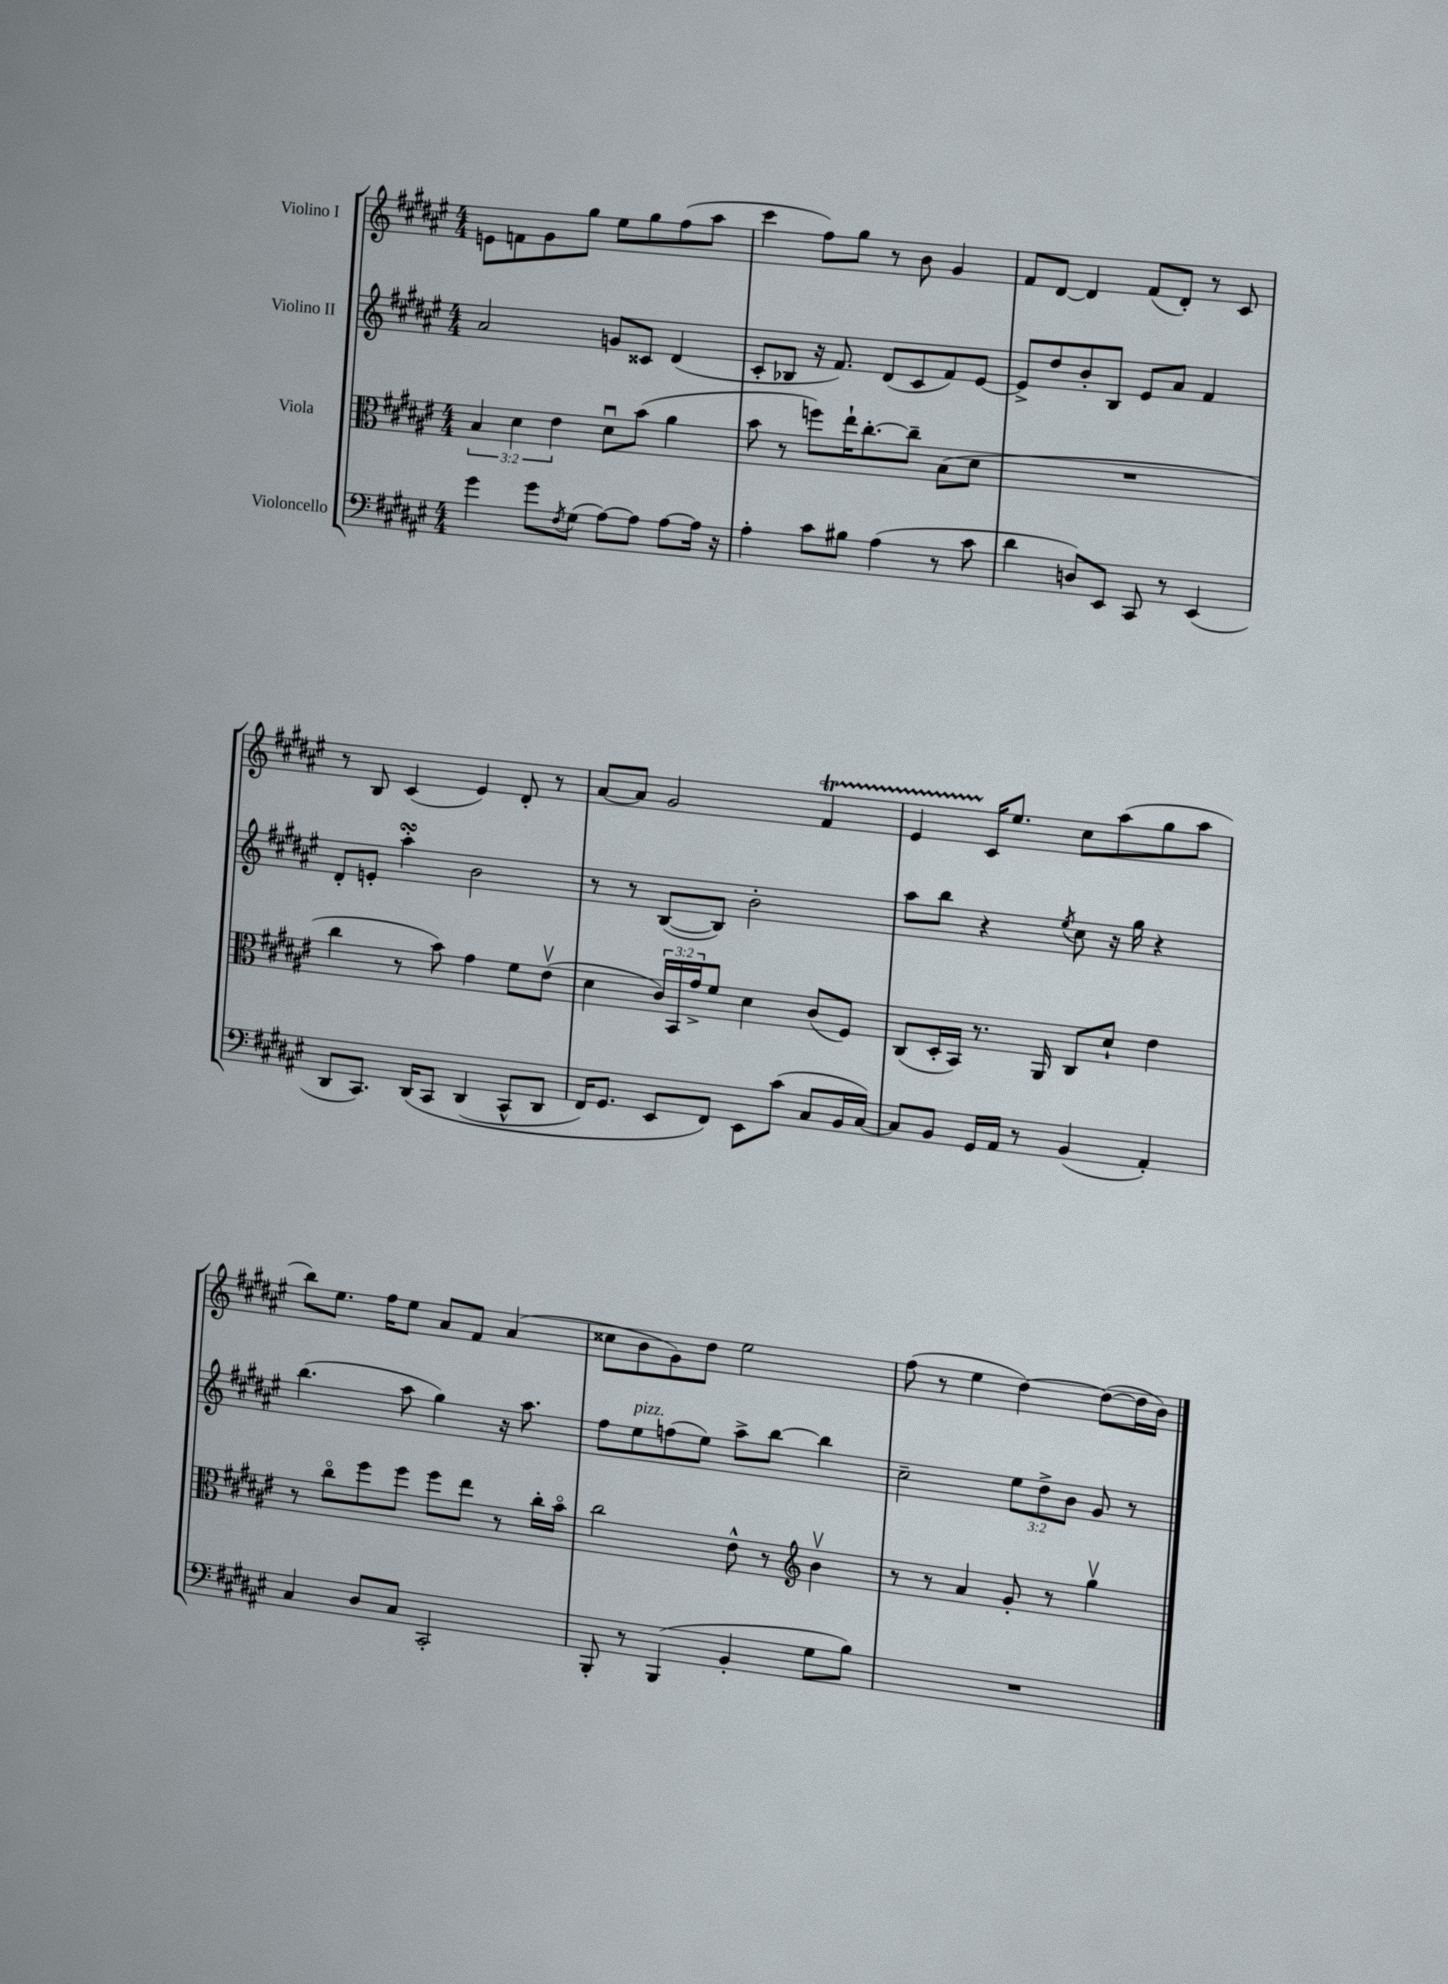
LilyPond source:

<<
\new StaffGroup <<
\new Staff = "s0" \with { instrumentName = "Violino I" } {
    \clef treble \key fis \major \numericTimeSignature \time 4/4
    e'8 f'8 gis'8 gis''8 eis''8 gis''8 fis''8( ais''8 |
    cis'''4 fis''8) gis''8 r8 b'8 gis'4 |
    fis'8 dis'8~ dis'4 fis'8( dis'8-.) r8 cis'8 |
    r8 b8 cis'4( eis'4) dis'8-. r8 |
    ais'8~ ais'8 gis'2 fis'4\startTrillSpan |
    eis'4 cis'16\stopTrillSpan eis''8. cis''8 ais''8( gis''8 ais''8 |
    b''8) eis''8. fis''16 eis''8 ais'8 fis'8 ais'4( |
    cisis''8 b'8 gis'8) dis''8 eis''2 |
    fis''8( r8 eis''4 dis''4~) dis''8~( dis''16 b'16) \bar "|." |
}
\new Staff = "s1" \with { instrumentName = "Violino II" } {
    \clef treble \key fis \major \numericTimeSignature \time 4/4 \override Staff.TupletNumber.text = #tuplet-number::calc-fraction-text
    ais'2 g'8 cisis'8 dis'4( |
    cis'8-. bes8 r16 fis'8.) dis'8( cis'8 fis'8) eis'8~ |
    eis'8-> dis''8 b'8-. b8 eis'8 ais'8 fis'4 |
    dis'8-. e'8-. ais''4-.\turn b'2 |
    r8 r8 b8~( b8) b'2-. |
    ais''8 b''8 r4 \acciaccatura { eis''8 } cis''8 r16 gis''16 r4 |
    b''4.( ais''8 gis''4) r16 ais''8. |
    fis''8 eis''8^\markup { \italic "pizz." } f''8( eis''8) ais''8-> b''8~ b''4 |
    cis''2-- \tuplet 3/2 { eis''8 dis''8-> b'8 } gis'8 r8 \bar "|." |
}
\new Staff = "s2" \with { instrumentName = "Viola" } {
    \clef alto \key fis \major \numericTimeSignature \time 4/4 \override Staff.TupletNumber.text = #tuplet-number::calc-fraction-text
    \tuplet 3/2 { b4 dis'4 eis'4 } dis'8\downbow b'8( ais'4 |
    b'8 r8 f''8) eis''16-! cis''8.~-. cis''8-- b8( dis'8 |
    R1 |
    cis''4 r8 b'8) gis'4 fis'8 eis'8\upbow( |
    dis'4 \tuplet 3/2 { cis'16) b,16 gis'16-> } fis'8 dis'4 cis'8( fis8) |
    cis8( dis16-. b,16) r8. ais,16 cis8 dis'8-! eis'4 |
    r8 cis''8\flageolet fis''8 fis''8 fis''8 eis''8 r8 cis''16-. b'16\flageolet |
    cis''2 eis'8-^ r8 \clef treble b'4\upbow |
    r8 r8 ais'4 gis'8-. r8 gis''4\upbow \bar "|." |
}
\new Staff = "s3" \with { instrumentName = "Violoncello" } {
    \clef bass \key fis \major \numericTimeSignature \time 4/4
    gis'4 gis'8 \acciaccatura { fis8 } gis8( ais8~) ais8 ais8~ ais16 r16 |
    ais4-. cis'8 bis8 ais4( r8 cis'8 |
    dis'4 d8) eis,8 cis,8 r8 eis,4( |
    dis,8 cis,8.) dis,16\( cis,8 dis,4( cis,8-^ dis,8 |
    fis,16) gis,8. eis,8 fis,8\) eis,8 cis'8( cis8 b,16 cis16~) |
    cis8 b,8 gis,16 ais,16 r8 b,4( ais,4-.) |
    cis4 dis8 cis8 cis,2-. |
    b,,8-. r8 b,,4( b,4-. gis8 b8) |
    R1 \bar "|." |
}
>>
>>
\layout { \context { \Score \remove "Bar_number_engraver" } }
